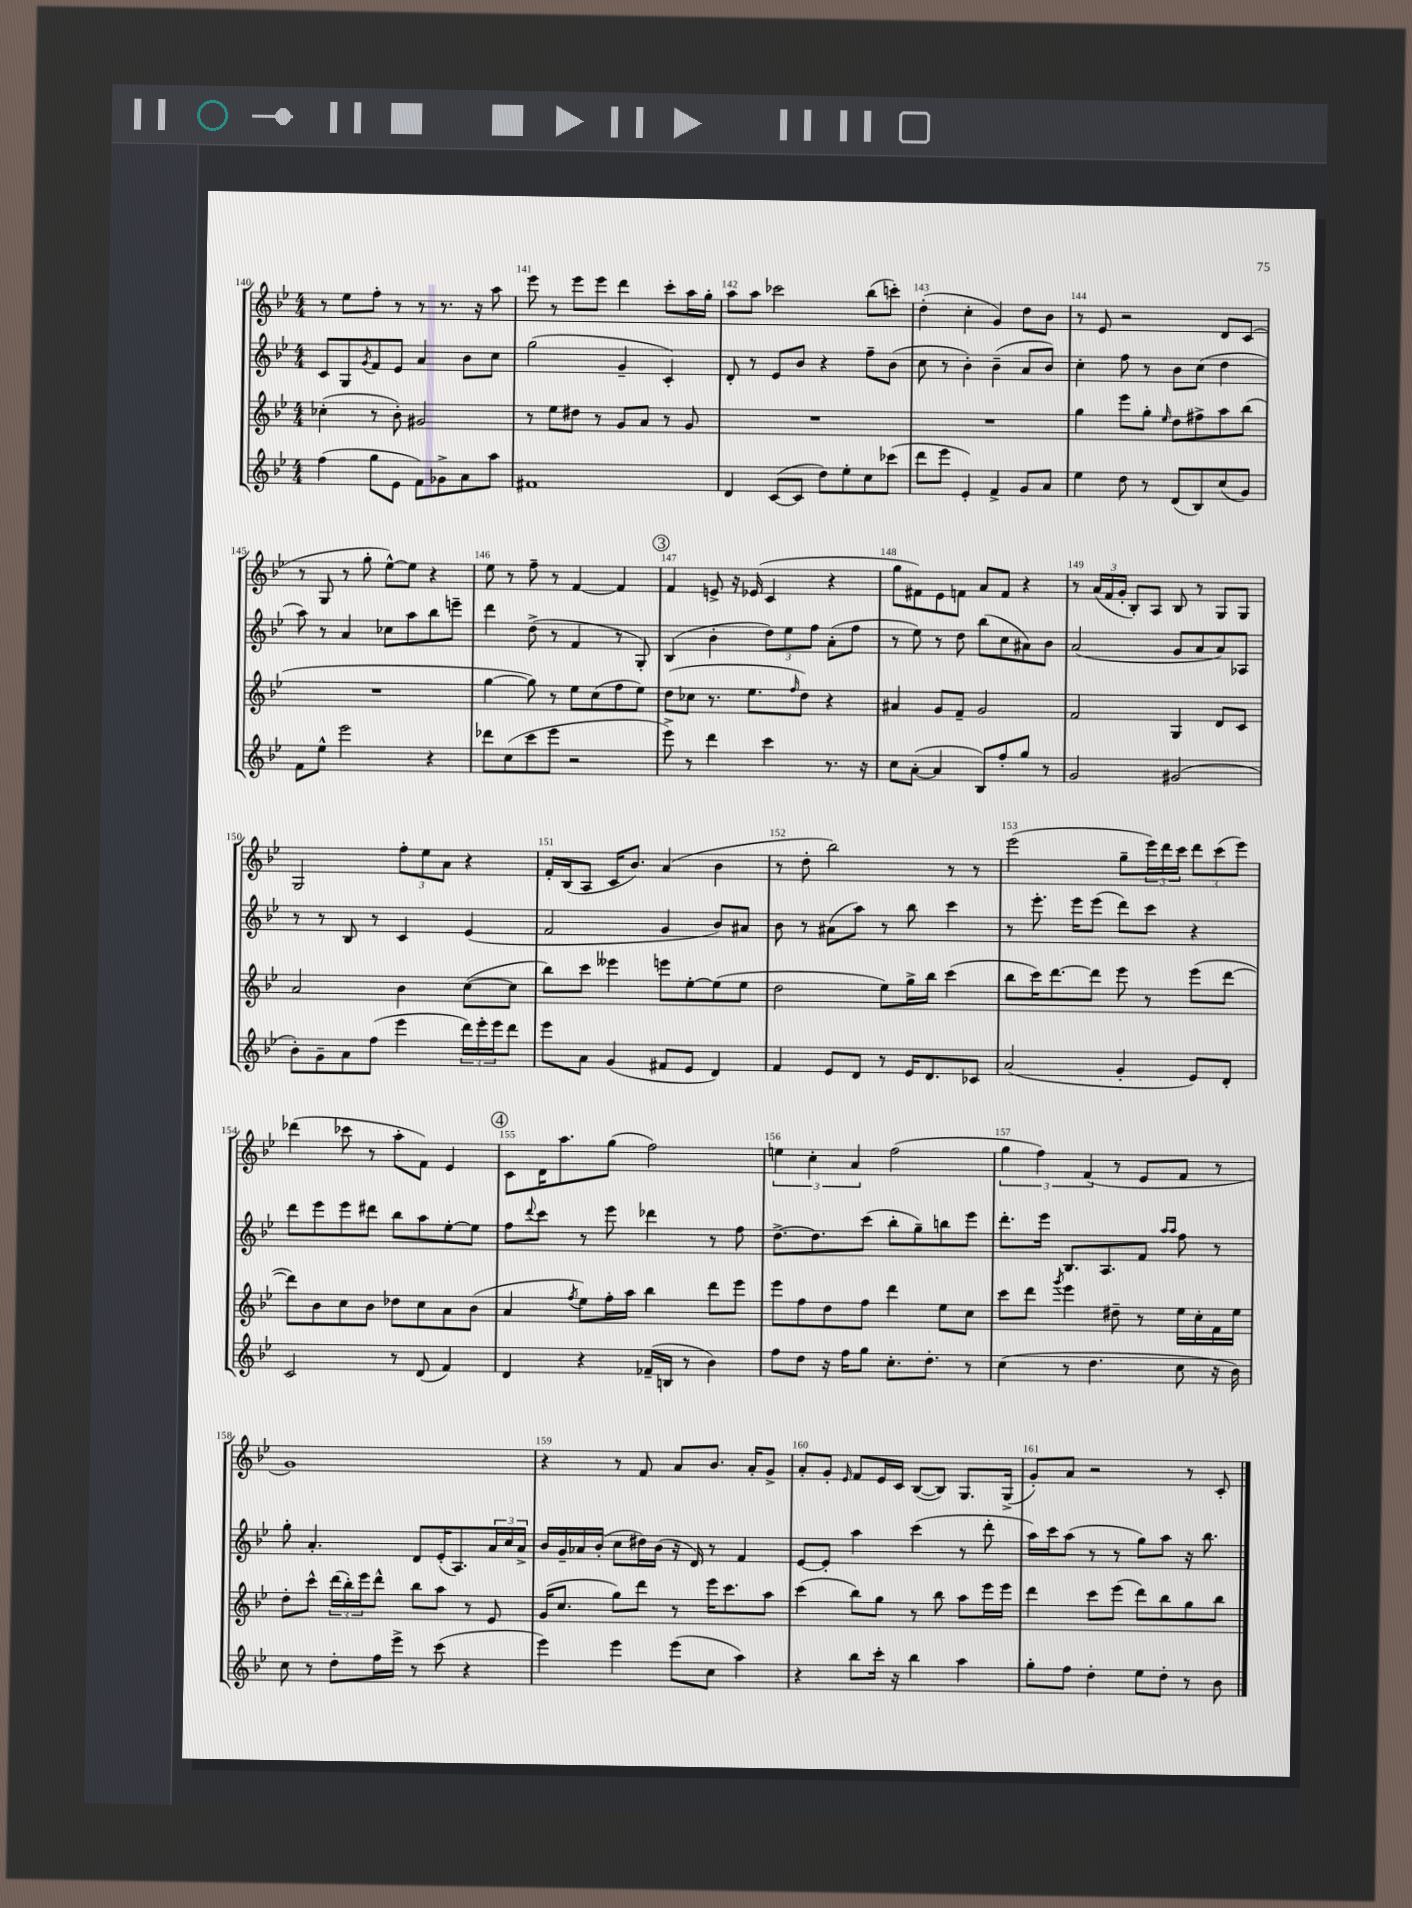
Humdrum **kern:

**kern	**kern	**kern	**kern
*staff4	*staff3	*staff2	*staff1
*clefG2	*clefG2	*clefG2	*clefG2
*k[b-e-]	*k[b-e-]	*k[b-e-]	*k[b-e-]
*M4/4	*M4/4	*M4/4	*M4/4
(4ff	(4cc-'	8c	8r
.	.	8G	8ee-
.	.	8qg	.
8gg	8r	8f	8ff'
8e-	8b-')	8e-	8r
8f)	2g#	4a	8r
8g-^	.	.	8.r
8a	.	8b-	.
.	.	.	16r
8aa	.	8cc	8aa
=	=	=	=
1f#	8r	(2gg	8eee-
.	8ee-	.	8r
.	8dd#	.	8eee-
.	8r	.	8eee-
.	8g	4g~	4ddd
.	8a	.	.
.	8r	4c')	8ccc'
.	8g	.	16aa
.	.	.	16gg'
=	=	=	=
4d	1r	8d'	8aa
.	.	8r	8aa
([8c	.	8e-	2ccc-
8c]	.	8b-	.
8dd)	.	4r	.
8ee-'	.	.	.
8cc	.	8ff~	(8bb-
(8ccc-	.	(8b-	8ccc')
=	=	=	=
8ddd	1r	8cc	(4dd'
8eee-	.	8r	.
4e-')	.	4b-')	4cc'
4f^	.	(4b-~	4g)
8g	.	8a	8dd
8a	.	8b-)	8b-
=	=	=	=
4ee-	4gg	4cc'	8r
.	.	.	8e-
8dd	8eee-	8ff	2r
8r	8gg'	8r	.
.	16qqee-	.	.
(8d	8dd	8b-	.
8B-)	8ff#^	(8cc	.
(8cc	8aa	4dd	8d
8g)	(8bb-	.	(8c
=	=	=	=
8f	1r	8aa)	8r
8ee-^^	.	8r	8G
2eee-	.	4a	8r
.	.	.	8gg'
.	.	8cc-	[8ee-^^)
.	.	8aa	8ee-]
4r	.	8bb-	4r
.	.	8eee~	.
=	=	=	=
8ddd-	[4gg	4ddd	8ee-
(8cc	.	.	8r
8ccc	8gg])	(8dd^	8ff~
8eee-	8r	8r	8r
2r	8ee-	4f	[4f
.	(8cc	.	.
.	8ff	8r	4f]
.	8ee-)	8G')	.
=	=	=	=
8eee-^)	(8dd	(4B-	4f
8r	8cc-	.	.
4ddd	8.r	4b-'	8e^
.	.	.	16r
.	8.ee-	.	(16e-
4ccc	.	12dd)	4c
.	.	12ee-	.
.	16qqff	.	.
.	8dd)	.	.
.	.	12ff	.
8.r	4r	(8a'	4r
.	.	8ff	.
16r	.	.	.
=	=	=	=
8cc	4a#	8r	8gg
([8a'	.	8ee-)	8f#)
4a]	8g	8r	8e-
.	8f~	8dd	8f
8B-)	2g	(8bb-	8a
8ff'	.	8cc	8f
8gg	.	8a#)	4r
8r	.	8b-	.
=	=	=	=
2g	2f	(2a	8r
.	.	.	(24a
.	.	.	24f
.	.	.	24g'
.	.	.	8B-')
.	.	.	8A
(2g#	4G	8g	8B-
.	.	8a	8r
.	8d	8a)	8G
.	8c	8A-	8G
=	=	=	=
8b-')	2a	8r	2G
8g~	.	8r	.
8a	.	8B-	.
(8ff	.	8r	.
4eee-	4b-	4c	12ff'
.	.	.	12ee-
.	.	.	12a
24ddd)	([8cc	(4e-	4r
24eee-'	.	.	.
24eee-	.	.	.
8ddd	8cc]	.	.
=	=	=	=
8eee-	8bb-)	2f	16f'
.	.	.	(16B-
8a	8ccc	.	8A
(4g	4eee--	.	16c
.	.	.	8.b-)
8f#	8eee	4g	(4a
8e-	[8ee-'	.	.
4d)	(8ee-]	8b-)	4b-
.	8ee-	8a#	.
=	=	=	=
4f	2dd	8b-	8r
.	.	8r	8dd'
8e-	.	(8a#	2bb-)
8d	.	8aa)	.
8r	8ee-)	8r	.
16e-	16gg^	8bb-	.
8.d	16bb-	.	.
.	(4ccc	4ccc	8r
8c-	.	.	8r
=	=	=	=
(2a	8bb-	8r	(2eee-
.	16ccc)	8.eee-'	.
.	[8.ddd	.	.
.	.	16eee-	.
.	8ddd]	(8eee-	.
4g'	8eee-	8ddd)	8gg~
.	8r	8ccc	24eee-)
.	.	.	24ddd
.	.	.	24ccc
8e-)	(8eee-	4r	12ddd
.	.	.	(12ccc
8d'	[8ddd	.	.
.	.	.	12eee-)
=	=	=	=
2c	8ddd])	8ddd	(4ddd-
.	8b-	8eee-	.
.	8cc	8eee-	8ccc-
.	8b-	8ddd#	8r
8r	8dd-	8bb-	8aa'
(8d	8cc	8aa	8f)
4f)	8a	[8ee-'	4e-
.	(8b-	8ee-]	.
=	=	=	=
4d	4a	8ff	8c
.	.	8qqddd	.
.	.	8ccc	16d
.	.	.	8.aa
.	8qff	.	.
4r	8ee-)	8r	.
.	16ff'	8eee-	(8gg
.	16aa	.	.
(16f-~	4bb-	4ddd-	2ff)
16B	.	.	.
8r	.	.	.
4b-)	8ddd	8r	.
.	8eee-	8ff	.
=	=	=	=
8ff	8eee-	[8.dd^	6ee
8dd	8ff	.	.
.	.	.	6cc'
.	.	8.dd]	.
16r	8dd	.	.
16ff	.	.	.
.	.	.	6a
8gg	8ff	(8ccc	.
8.cc'	4ddd	8bb-'	(2ff
.	.	8gg~)	.
8.dd'	.	.	.
.	8ee-	8bb	.
8r	8cc	8eee-	.
=	=	=	=
(4cc	8ccc	8.ddd'	6gg
.	8ddd	.	.
.	.	.	6ff)
.	.	16eee-	.
.	8qggg	.	.
8r	4eee-	8.B-	.
.	.	.	(6f
4.dd	.	.	.
.	.	8.A	.
.	8dd#~	.	8r
.	8r	8f	8e-
.	.	16qqaa	.
.	.	16qqaa	.
8cc	16ee-	8ff	8f
.	16cc'	.	.
16r	16f	8r	8r
16b-)	16ee-	.	.
=	=	=	=
8cc	8dd'	8gg'	1g)
8r	8ccc^^	4.a'	.
8dd'	(24ddd	.	.
.	24bb-')	.	.
.	24eee-	.	.
16ff	8ddd^^	.	.
16eee-^	.	.	.
8r	8bb-	8d	.
(8ccc	8aa	(16e-'	.
.	.	8.A)	.
4r	8r	.	.
.	8e-	24a	.
.	.	24cc	.
.	.	24a^	.
=	=	=	=
4eee-)	(16g	16b-	4r
.	8.cc	16g~	.
.	.	16a-	.
.	.	(16b-'	.
4eee-	8gg)	8cc	8r
.	8ddd	16dd#)	8f
.	.	(16b-	.
(8eee-	8r	16r	8a
.	.	16d)	.
8cc	16eee-	8r	8.b-
.	8.ccc	.	.
4aa)	.	4f	.
.	.	.	16a'
.	8aa	.	8g^
=	=	=	=
4r	(4ccc	[8e-	8a'
.	.	8e-']	8g'
.	.	.	16qqe-
8bb-	8bb-)	4aa	8f
16ccc'	8gg	.	16e-
16r	.	.	16c
4bb-	8r	(4ccc	([8B-
.	8bb-	.	8B-])
4aa	8aa	8r	8.G
.	16eee-	8ddd'	.
.	16eee-	.	(16G^
=	=	=	=
8gg'	4ddd	16aa)	8g')
.	.	16ccc	.
8ff	.	(8aa	8a
4dd'	8ccc	8r	2r
.	(8eee-	8r	.
8ee-	8ddd)	8gg)	.
8dd'	8bb-	8aa	.
8r	8gg	16r	8r
.	.	8.bb-	.
8b-	8bb-	.	8c'
==	==	==	==
*-	*-	*-	*-
